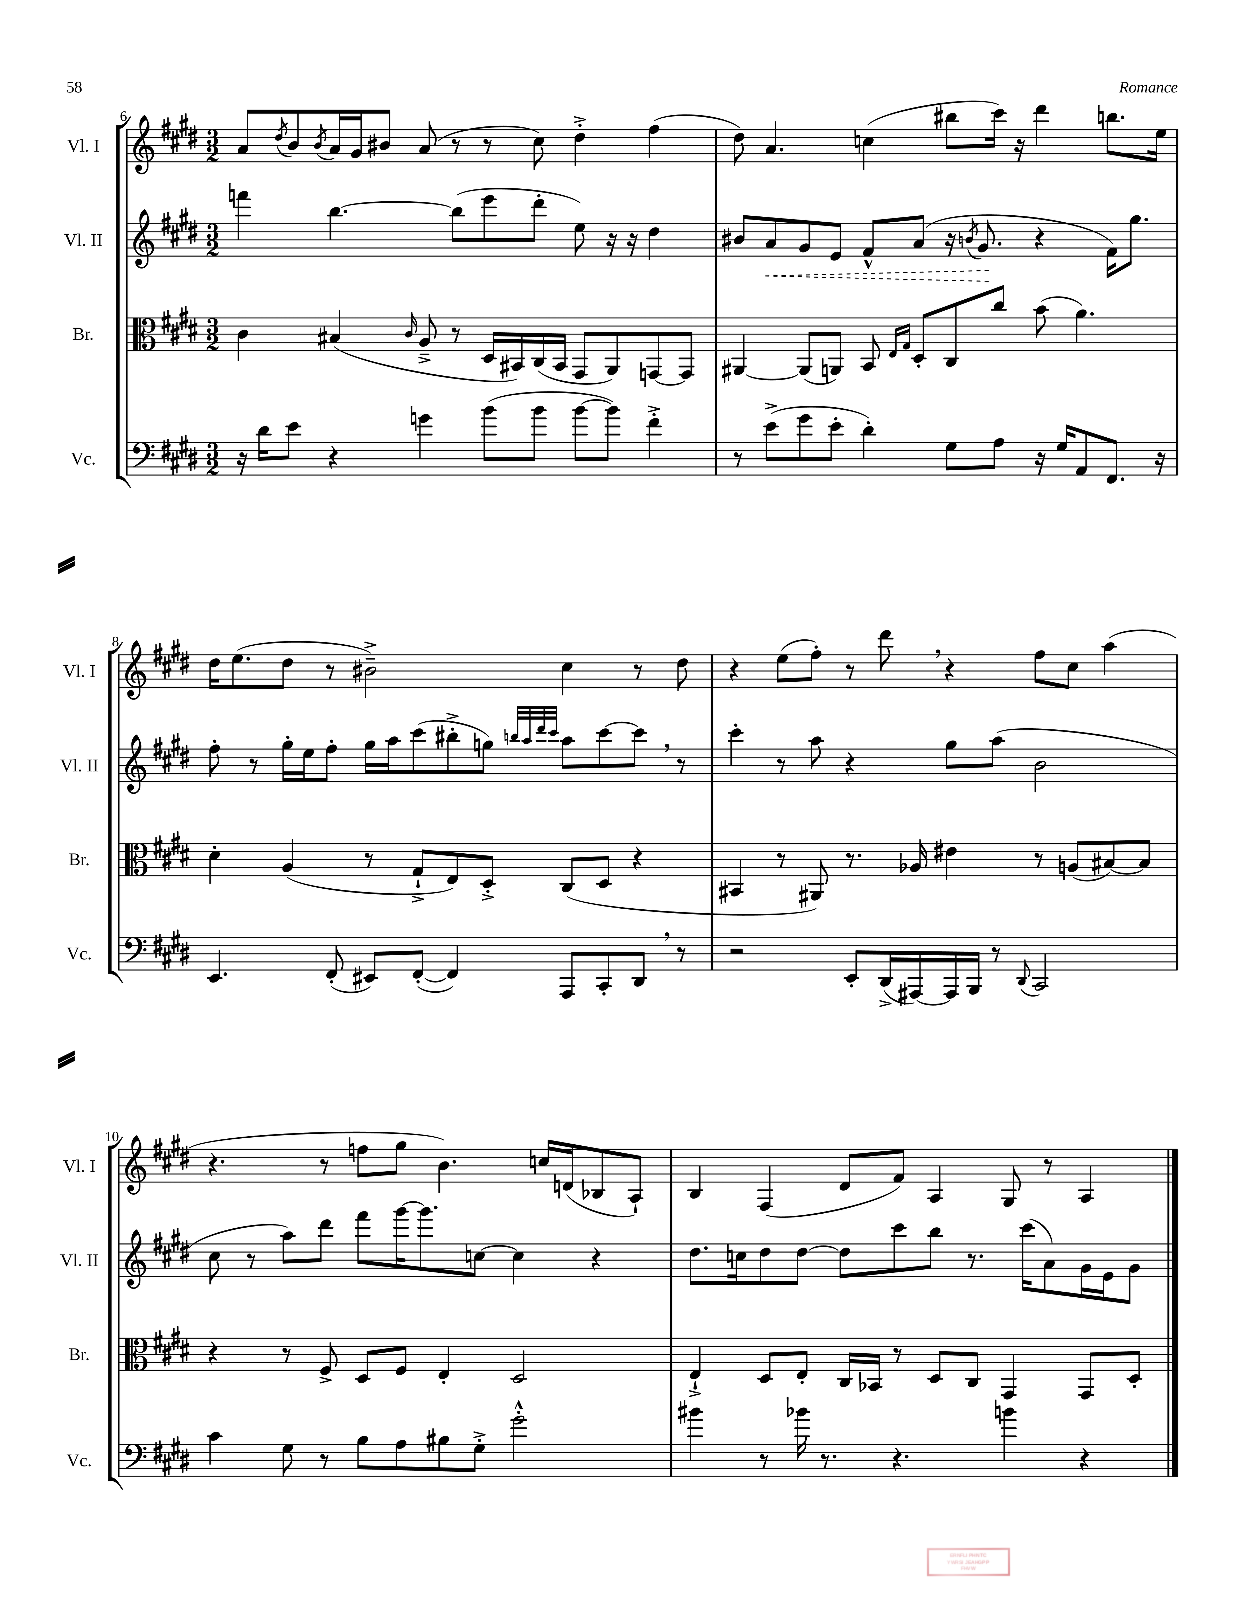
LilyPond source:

<<
\new StaffGroup <<
\new Staff = "s0" \with { instrumentName = "Vl. I" shortInstrumentName = "Vl. I" } {
    \clef treble \key e \major \numericTimeSignature \time 3/2
    a'8 \acciaccatura { dis''8 } b'8 \acciaccatura { b'8 } a'16 gis'16 bis'8 a'8( r8 r8 cis''8) dis''4-.-> fis''4( |
    dis''8) a'4. c''4( bis''8 cis'''16) r16 dis'''4 b''8. e''16 |
    dis''16 e''8.( dis''8 r8 bis'2--->) cis''4 r8 dis''8 |
    r4 e''8( fis''8-.) r8 dis'''8 \breathe r4 fis''8 cis''8 a''4( |
    r4. r8 f''8 gis''8 b'4.) c''16 d'16( bes8 a8-!) |
    b4 fis4( dis'8 fis'8) a4 gis8 r8 a4 \bar "|." |
}
\new Staff = "s1" \with { instrumentName = "Vl. II" shortInstrumentName = "Vl. II" } {
    \clef treble \key e \major \numericTimeSignature \time 3/2
    f'''4 b''4.~ b''8( e'''8 dis'''8-. e''8) r16 r16 dis''4 |
    bis'8 \once \override Hairpin.style = #'dashed-line a'8\< gis'8 e'8 fis'8-^ a'8( r16 \acciaccatura { b'8 } gis'8.\! r4 fis'16) gis''8. |
    fis''8-. r8 gis''16-. e''16 fis''8-. gis''16 a''16 cis'''8( bis''8-.-> g''8) \grace { b''32 a''32 dis'''32 cis'''32 } a''8 cis'''8~ cis'''8 \breathe r8 |
    cis'''4-. r8 a''8 r4 gis''8 a''8( b'2 |
    cis''8 r8 a''8) dis'''8 fis'''8 gis'''16~ gis'''8. c''8~ c''4 r4 |
    dis''8. c''16 dis''8 dis''8~ dis''8 cis'''8 b''8 r8. cis'''16( a'8) gis'16 e'16 gis'8 \bar "|." |
}
\new Staff = "s2" \with { instrumentName = "Br." shortInstrumentName = "Br." } {
    \clef alto \key e \major \numericTimeSignature \time 3/2
    cis'4 bis4( \grace { cis'16 } a8---> r8 dis16 bis,16) cis16( bis,16 gis,8 a,8) g,8~ g,8 |
    ais,4~ ais,8( a,8) b,8 \grace { e16 gis16 } dis8-. cis8 cis''8 b'8( a'4.) |
    dis'4-. a4( r8 gis8-!-> e8) dis8-.-> cis8( dis8 r4 |
    bis,4 r8 ais,8) r8. aes16 eis'4 r8 a8( bis8~) bis8 |
    r4 r8 fis8-> dis8 fis8 e4-. dis2 |
    e4-!-> dis8 e8-. cis16 bes,16 r8 dis8 cis8 gis,4 gis,8 dis8-. \bar "|." |
}
\new Staff = "s3" \with { instrumentName = "Vc." shortInstrumentName = "Vc." } {
    \clef bass \key e \major \numericTimeSignature \time 3/2
    r16 dis'16 e'8 r4 g'4 b'8( b'8 b'8~ b'8) fis'4-.-> |
    r8 e'8->( gis'8 e'8-. dis'4-.) gis8 a8 r16 gis16 a,8 fis,8. r16 |
    e,4. fis,8-.( eis,8) fis,8~-.( fis,4) a,,8 cis,8-. dis,8 \breathe r8 |
    r2 e,8-. dis,16->( ais,,16~) ais,,16 b,,16 r8 \appoggiatura { dis,8 } cis,2 |
    cis'4 gis8 r8 b8 a8 bis8 gis8-.-> gis'2-.-^ |
    bis'4 r8 bes'16 r8. r4. b'4 r4 \bar "|." |
}
>>
>>
\layout { \context { \Score currentBarNumber = #6 } }
